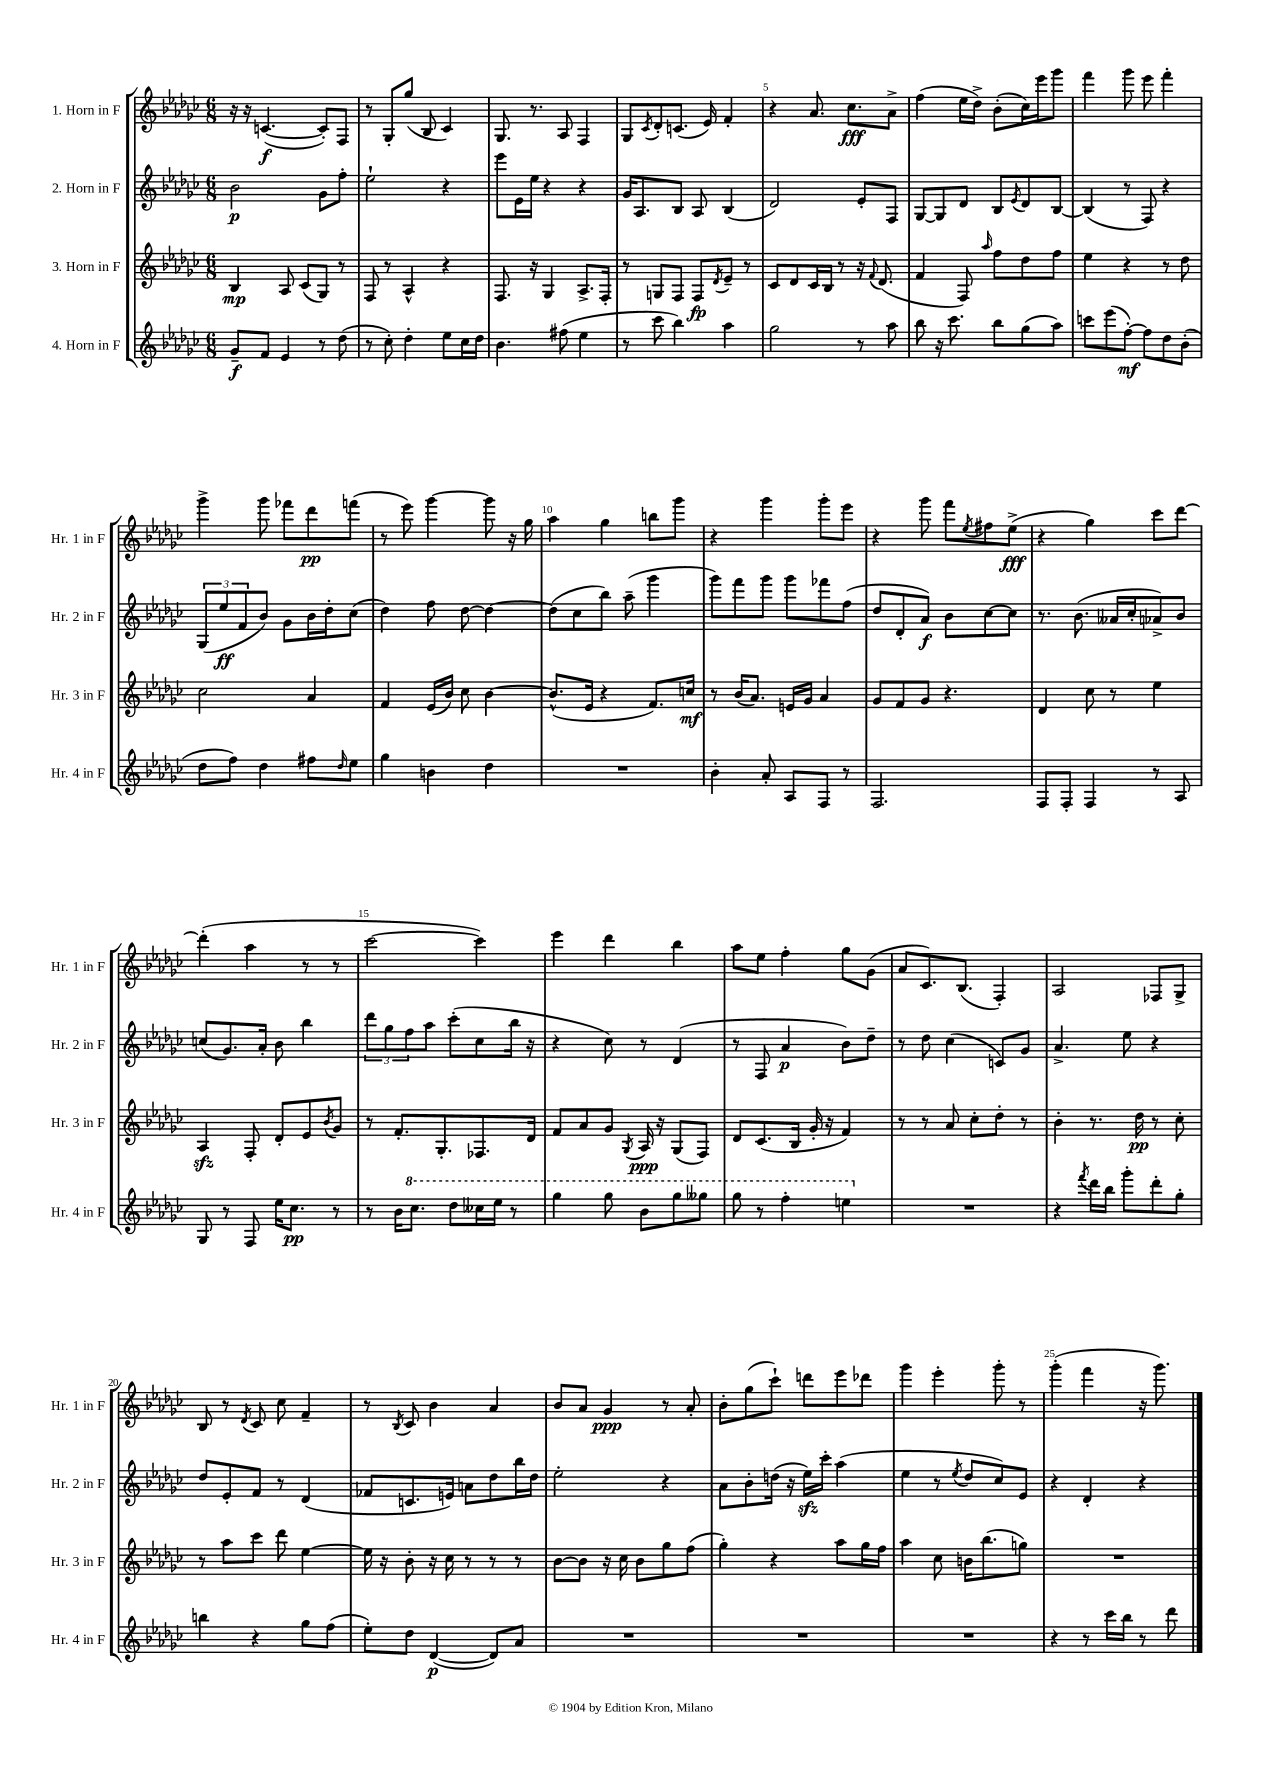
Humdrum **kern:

**kern	**kern	**kern	**kern
*staff4	*staff3	*staff2	*staff1
*clefG2	*clefG2	*clefG2	*clefG2
*k[b-e-a-d-g-c-]	*k[b-e-a-d-g-c-]	*k[b-e-a-d-g-c-]	*k[b-e-a-d-g-c-]
*M6/8	*M6/8	*M6/8	*M6/8
8g-~/L	4B-/	2b-\	16r
.	.	.	16r
8f/J	.	.	([4.c/
4e-/	8A-/	.	.
.	(8c-/L	.	.
8r	8G-/J)	8g-\L	8c'/]L)
(8dd-\	8r	8ff'\J	8F/J
=	=	=	=
8r	8F/	2ee-`\	8r
8cc-'\)	8r	.	8G-'/L
4dd-'\	4A-^^/	.	(8gg-/J
.	.	.	8B-/
8ee-\L	4r	4r	4c-/)
16cc-\L	.	.	.
16dd-\JJ	.	.	.
=	=	=	=
4.b-\	8.F/	8eee-\L	8.G-/
.	.	16e-\L	.
.	16r	16ee-\JJ	8.r
.	4G-/	4r	.
(8ff#\	.	.	8A-/
4ee-\	8.A-^/L	4r	4F/
.	16F'/Jk	.	.
=	=	=	=
8r	8r	16g-/LK	8G-/L
.	.	8.A-/	.
.	.	.	8qc-/
8ccc-\	8G/L	.	8d-'/
4bb-\)	8F/J	8B-/J	(8.c/J
.	8F/L	8A-/	.
.	.	.	16e-/)
.	8qd-/	.	.
4aa-\	8e-~/J	(4B-/	4f'/
.	8r	.	.
=	=	=	=
2gg-\	8c-/L	2d-/)	4r
.	8d-/	.	.
.	16c-/L	.	8.a-/
.	16B-/JJ	.	.
.	8r	.	.
.	.	.	8.cc-\L
8r	16r	8e-'/L	.
.	8qqf/	.	.
.	(8.d-/	.	.
8aa-\	.	8F/J	8a-^\J
=	=	=	=
8bb-\	4f/	[8G-/L	(4ff\
16r	.	8G-/]	.
8.ccc-\	.	.	.
.	8F/)	8d-/J	16ee-\LL
.	.	.	16dd-^\JJ)
.	16qqaa-/	.	.
8bb-\L	8ff\L	8B-/L	(8b-'\L
.	.	8qe-/	.
(8gg-\	8dd-\	8d-/	16cc-\L)
.	.	.	16eee-\J
8aa-\J)	8ff\J	[8B-/J	8ggg-\J
=	=	=	=
8ccc\L	4ee-\	(4B-/]	4fff\
(8eee-\	.	.	.
[8ff'\J)	4r	8r	8ggg-\
8ff\]L	.	8F/)	8eee-\
8dd-\	8r	4r	4fff'\
(8b-'\J	8dd-\	.	.
=	=	=	=
8dd-\L	2cc-\	(12G-/L	4ggg-^\
.	.	12ee-/	.
8ff\J)	.	.	.
.	.	12f/	.
4dd-\	.	8b-/J)	8ggg-\
.	.	8g-\L	8fff-\L
8ff#\L	4a-/	16b-\L	8ddd-\
.	.	16dd-'\J	.
16qqdd-/	.	.	.
8ee-\J	.	(8cc-\J	(8fff\J
=	=	=	=
4gg-\	4f/	4dd-\)	8r
.	.	.	8eee-\)
4b\	(16e-/LL	8ff\	[4ggg-\
.	16b-/JJ)	.	.
.	8cc-\	[8dd-\	.
4dd-\	[4b-\	4dd-\_	8ggg-\]
.	.	.	16r
.	.	.	16gg-\
=	=	=	=
2.r	(8.b-^^/]L	(8dd-\]L	4aa-\
.	.	8cc-\	.
.	16e-/Jk	.	.
.	4r	8bb-\J)	4gg-\
.	.	(8aa-~\	.
.	8.f/L)	4ggg-\	8bb\L
.	.	.	8ggg-\J
.	16cc/Jk	.	.
=	=	=	=
4b-'\	8r	8ggg-\L)	4r
.	(16b-/LK	8fff\	.
.	8.a-/J)	.	.
8a-'/	.	8ggg-\J	4ggg-\
8A-/L	16e/LL	8ggg-\L	.
.	16g-/JJ	.	.
8F/J	4a-/	8fff-\	8ggg-'\L
8r	.	(8ff\J	8eee-\J
=	=	=	=
2.F/	8g-/L	8dd-/L	4r
.	8f/	8d-'/	.
.	8g-/J	8a-/J)	8ggg-\
.	4.r	8b-\L	8fff\L
.	.	.	8qee-/
.	.	[8cc-\	8ff#\
.	.	8cc-\]J	(8ee-^\J
=	=	=	=
8F/L	4d-/	8.r	4r
8F'/J	.	.	.
.	.	(8.b-\	.
4F/	8cc-\	.	4gg-\)
.	8r	16a--/LL	.
.	.	16cc-'/J	.
8r	4ee-\	8a-^/)	8ccc-\L
8A-/	.	8b-/J	[8ddd-\J
=	=	=	=
8G-/	4A-/	(8cc/L	(4ddd-'\]
8r	.	8.g-/)	.
8F/	8F'/	.	4aa-\
.	.	16a-'/Jk	.
16ee-\LK	8d-'/L	8b-\	.
8.cc-\J	.	.	.
.	8e-/	4bb-\	8r
.	8qb-/	.	.
8r	8g-/J	.	8r
=	=	=	=
8r	8r	12ddd-\L	[2ccc-\
.	.	12gg-\	.
16b-\LK	8.f'/L	.	.
.	.	12ff\	.
8.ccc-\J	.	.	.
.	.	8aa-\J	.
.	8.G-'/	.	.
8ddd-\L	.	(8ccc-'\L	.
16ccc--\L	8.F-/	8cc-\	4ccc-\])
16eee-\JJ	.	.	.
8r	.	16bb-\Jk	.
.	16d-/Jk	16r	.
=	=	=	=
4ggg-\	8f/L	4r	4eee-\
.	8a-/	.	.
8ggg-\	8g-/J	8cc-\)	4ddd-\
.	8qG-/	.	.
8bb-\L	16A-/	8r	.
.	16r	.	.
8ggg-\	(8G-/L	(4d-/	4bb-\
8ggg--\J	8F/J)	.	.
=	=	=	=
8ggg-\	8d-/L	8r	8aa-\L
8r	(8.c-/	8F/	8ee-\J
4fff'\	.	4a-/	4ff'\
.	16B-/Jk	.	.
.	16g-'/	.	.
.	16r	.	.
4eee\	4f/)	8b-\L)	8gg-\L
.	.	8dd-~\J	(8g-\J
=	=	=	=
2.r	8r	8r	8a-/L
.	8r	8dd-\	8.c-/)
.	8a-/	(4cc-\	.
.	.	.	(8.B-/J
.	8cc-'\L	.	.
.	8dd-'\J	8c/L)	4F'/)
.	8r	8g-/J	.
=	=	=	=
4r	4b-'\	4.a-^/	2A-/
8qfff/	.	.	.
16ddd-\LL	8.r	.	.
16bb-\JJ	.	.	.
8ggg-'\L	.	8ee-\	.
.	16dd-\	.	.
8ddd-'\	8r	4r	8F-/L
8gg-'\J	8cc-'\	.	8G-^/J
=	=	=	=
4bb\	8r	8dd-/L	8B-/
.	8aa-\L	8e-'/	8r
.	.	.	8qd-/
4r	8ccc-\J	8f/J	8c-/
.	8ddd-\	8r	8cc-\
8gg-\L	[4ee-\	(4d-/	4f~/
(8ff\J	.	.	.
=	=	=	=
8ee-'\L)	16ee-\]	8f-/L	8r
.	16r	.	.
.	.	.	8qB-/
8dd-\J	8b-'\	8.c/	8c-/
([4d-/	16r	.	4b-\
.	16cc-\	16e/Jk)	.
.	8r	8a\L	.
8d-/]L)	8r	8dd-\	4a-/
8a-/J	8r	16bb-\L	.
.	.	16dd-\JJ	.
=	=	=	=
2.r	[8b-\L	2ee-'\	8b-/L
.	8b-\]J	.	8a-/J
.	16r	.	4g-/
.	16cc-\	.	.
.	8b-\L	.	.
.	8gg-\	4r	8r
.	(8ff\J	.	8a-'/
=	=	=	=
2.r	4gg-'\)	8a-\L	8b-'\L
.	.	8b-'\	(8gg-\
.	4r	(16dd\Jk	8ccc-`\J)
.	.	16r	.
.	.	16ee-\LL)	8ddd\L
.	.	16ccc-'\JJ	.
.	8aa-\L	(4aa-\	8eee-\
.	16gg-\L	.	8ddd-\J
.	16ff\JJ	.	.
=	=	=	=
2.r	4aa-\	4ee-\	4ggg-\
.	8cc-\	8r	4eee-'\
.	.	8qee-/	.
.	16b\LK	8dd-/L	.
.	(8.bb-\	.	.
.	.	8cc-/)	8ggg-'\
.	8gg\J)	8e-/J	8r
=	=	=	=
4r	2.r	4r	(4ggg-'\
8r	.	4d-'/	4fff\
16ccc-\LL	.	.	.
16bb-\JJ	.	.	.
8r	.	4r	16r
.	.	.	8.ggg-\)
8ddd-\	.	.	.
==	==	==	==
*-	*-	*-	*-
